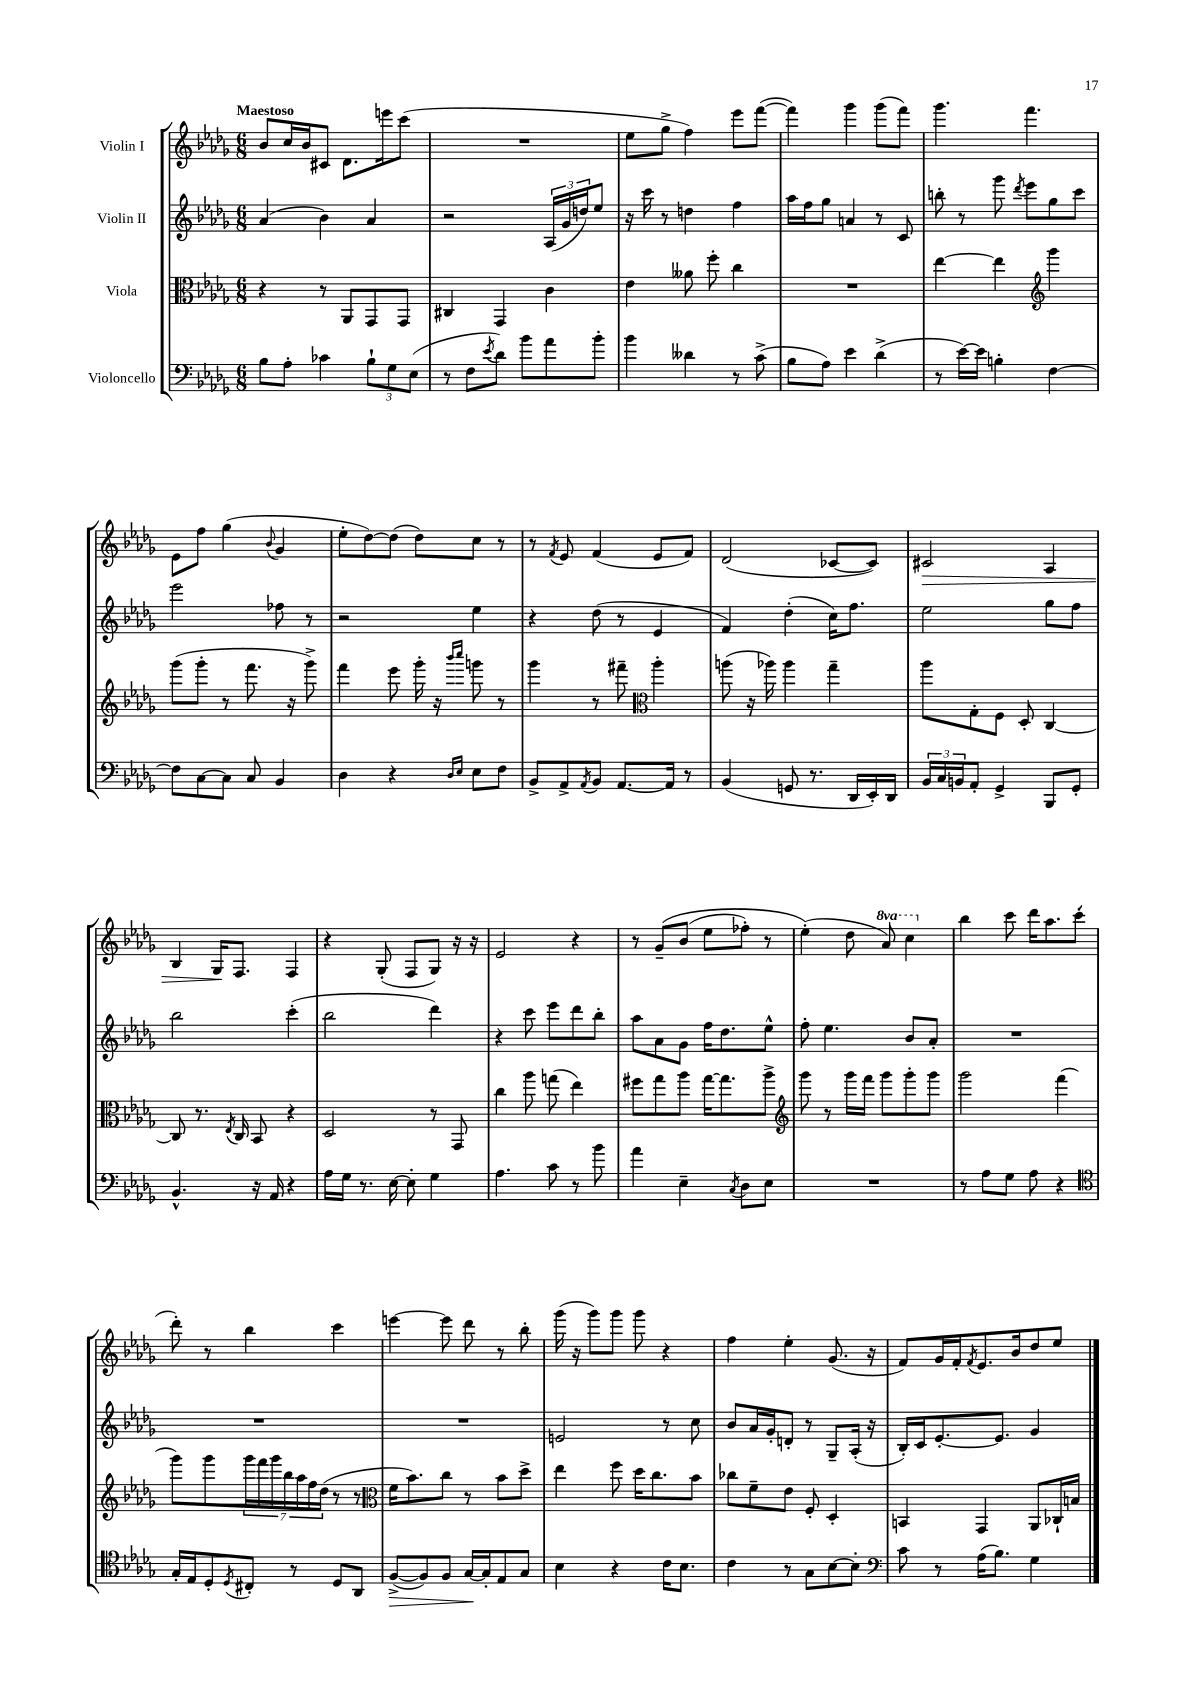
<<
\new StaffGroup <<
\new Staff = "s0" \with { instrumentName = "Violin I" } {
    \clef treble \key des \major \numericTimeSignature \time 6/8 \set Staff.ottavationMarkups = #ottavation-simple-ordinals \tempo "Maestoso"
    bes'8 c''16 bes'16 cis'8 des'8. e'''16 c'''8( |
    R2. |
    ees''8 ges''8-> f''4) ees'''8 f'''8~( |
    f'''4) ges'''4 ges'''8( f'''8) |
    ges'''4. f'''4. |
    ees'8 f''8 ges''4( \appoggiatura { bes'8 } ges'4 |
    ees''8-. des''8~) des''8( des''8) c''8 r8 |
    r8 \acciaccatura { f'8 } ees'8 f'4( ees'8 f'8) |
    des'2( ces'8~ ces'8) |
    cis'2\> aes4 |
    bes4 ges16\! f8. f4 |
    r4 ges8-.( f8 ges8) r16 r16 |
    ees'2 r4 |
    r8 ges'8--\( bes'8( ees''8 fes''8-.) r8 |
    ees''4-.(\) des''8 \ottava #1 aes''8) c'''4 \ottava #0 |
    bes''4 c'''8 des'''16 aes''8. c'''8-.( |
    des'''8-.) r8 bes''4 c'''4 |
    e'''4~ e'''8 des'''8 r8 bes''8-. |
    ges'''16( r16 ges'''8) ges'''8 ges'''8 r4 |
    f''4 ees''4-. ges'8.( r16 |
    f'8) ges'16 f'16-. \acciaccatura { f'8 } ees'8. bes'16 des''8 ees''8 \bar "|." |
}
\new Staff = "s1" \with { instrumentName = "Violin II" } {
    \clef treble \key des \major \numericTimeSignature \time 6/8
    aes'4( bes'4) aes'4 |
    r2 \tuplet 3/2 { aes16( ges'16 d''16) } ees''8 |
    r16 c'''16 r8 d''4 f''4 |
    aes''16 f''16 ges''8 a'4 r8 c'8 |
    b''8-. r8 ges'''8 \acciaccatura { des'''8 } ees'''8 ges''8 c'''8 |
    ees'''2 fes''8 r8 |
    r2 ees''4 |
    r4 des''8( r8 ees'4 |
    f'4) des''4-.( c''16) f''8. |
    ees''2 ges''8 f''8 |
    bes''2 c'''4-.( |
    bes''2 des'''4) |
    r4 c'''8 ees'''8 des'''8 bes''8-. |
    aes''8 aes'8 ges'8 f''16 des''8. ees''8-^ |
    f''8-. ees''4. bes'8 aes'8-. |
    R2. |
    R2. |
    R2. |
    e'2 r8 c''8 |
    bes'8 aes'16 ges'16-. d'8-. r8 ges8-- aes16-.( r16 |
    bes16-.) c'16 ees'8.~-. ees'8. ges'4 \bar "|." |
}
\new Staff = "s2" \with { instrumentName = "Viola" } {
    \clef alto \key des \major \numericTimeSignature \time 6/8
    r4 r8 aes,8 ges,8 ges,8 |
    cis4 ges,4 c'4 |
    ees'4 aeses'8 f''8-. c''4 |
    R2. |
    ees''4~ ees''4 \clef treble ges'''4 |
    ges'''8( ges'''8-. r8 f'''8. r16 ges'''8->) |
    f'''4 ees'''8 ges'''16-. r16 \grace { bes'''16 c''''16 } g'''8 r8 |
    ges'''4 r8 fis'''8-- \clef alto aes''4-. |
    a''8( r16 aes''16) aes''4 ges''4-- |
    aes''8 ges8-. f8 des8-. c4~ |
    c8 r8. \acciaccatura { ees8 } c16 bes,8 r4 |
    des2 r8 ges,8 |
    c''4 aes''8 g''8( ees''4) |
    fis''8 ges''8 aes''8 ges''16~ ges''8. aes''8-> |
    \clef treble ges'''8 r8 ges'''16 f'''16 ges'''8 ges'''8-. ges'''8 |
    ges'''2 f'''4( |
    ges'''8) ges'''8 \tuplet 7/4 { ges'''16 f'''16 ges'''16 bes''16 aes''16 f''16 des''16( } r8 r8 |
    \clef alto f'16 bes'8.) c''8 r8 bes'8 des''8-> |
    ees''4 f''8 des''16 c''8. bes'8 |
    ces''8 f'8-- ees'8 f8-. des4-. |
    b,4 ges,4 aes,8 ces16-! b16 \bar "|." |
}
\new Staff = "s3" \with { instrumentName = "Violoncello" } {
    \clef bass \key des \major \numericTimeSignature \time 6/8
    bes8 aes8-. ces'4 \tuplet 3/2 { bes8-! ges8 ees8( } |
    r8 f8 \acciaccatura { ees'8 } des'8) bes'8 aes'8 bes'8-. |
    bes'4 deses'4 r8 c'8->( |
    bes8 aes8) ees'4 des'4->( |
    r8 ees'16~) ees'16 b4-. f4~ |
    f8 c8~ c8 c8 bes,4 |
    des4 r4 \grace { des16 ees16 } ees8 f8 |
    bes,8-> aes,8-> \acciaccatura { aes,8 } bes,8 aes,8.~ aes,16 r8 |
    bes,4( g,8 r8. des,16 ees,16-.) des,16 |
    \tuplet 3/2 { bes,16 c16 b,16 } aes,8-. ges,4-> bes,,8 ges,8-. |
    bes,4.-^ r16 aes,16 r4 |
    aes16 ges16 r8. ees16~ ees8-. ges4 |
    aes4. c'8 r8 bes'8 |
    aes'4 ees4-- \acciaccatura { c8 } des8 ees8 |
    R2. |
    r8 aes8 ges8 aes8 r4 |
    \clef tenor ges16-. ees16 des8-. \acciaccatura { des8 } cis8-. r8 des8 aes,8 |
    f8~->\>( f8) f8 ges16~\! ges16-. ees8 ges8 |
    bes4 r4 c'16 bes8. |
    c'4 r8 ges8 bes8~ bes8-. |
    \clef bass c'8 r8 aes16( bes8.) ges4 \bar "|." |
}
>>
>>
\layout { \context { \Score \remove "Bar_number_engraver" } }
